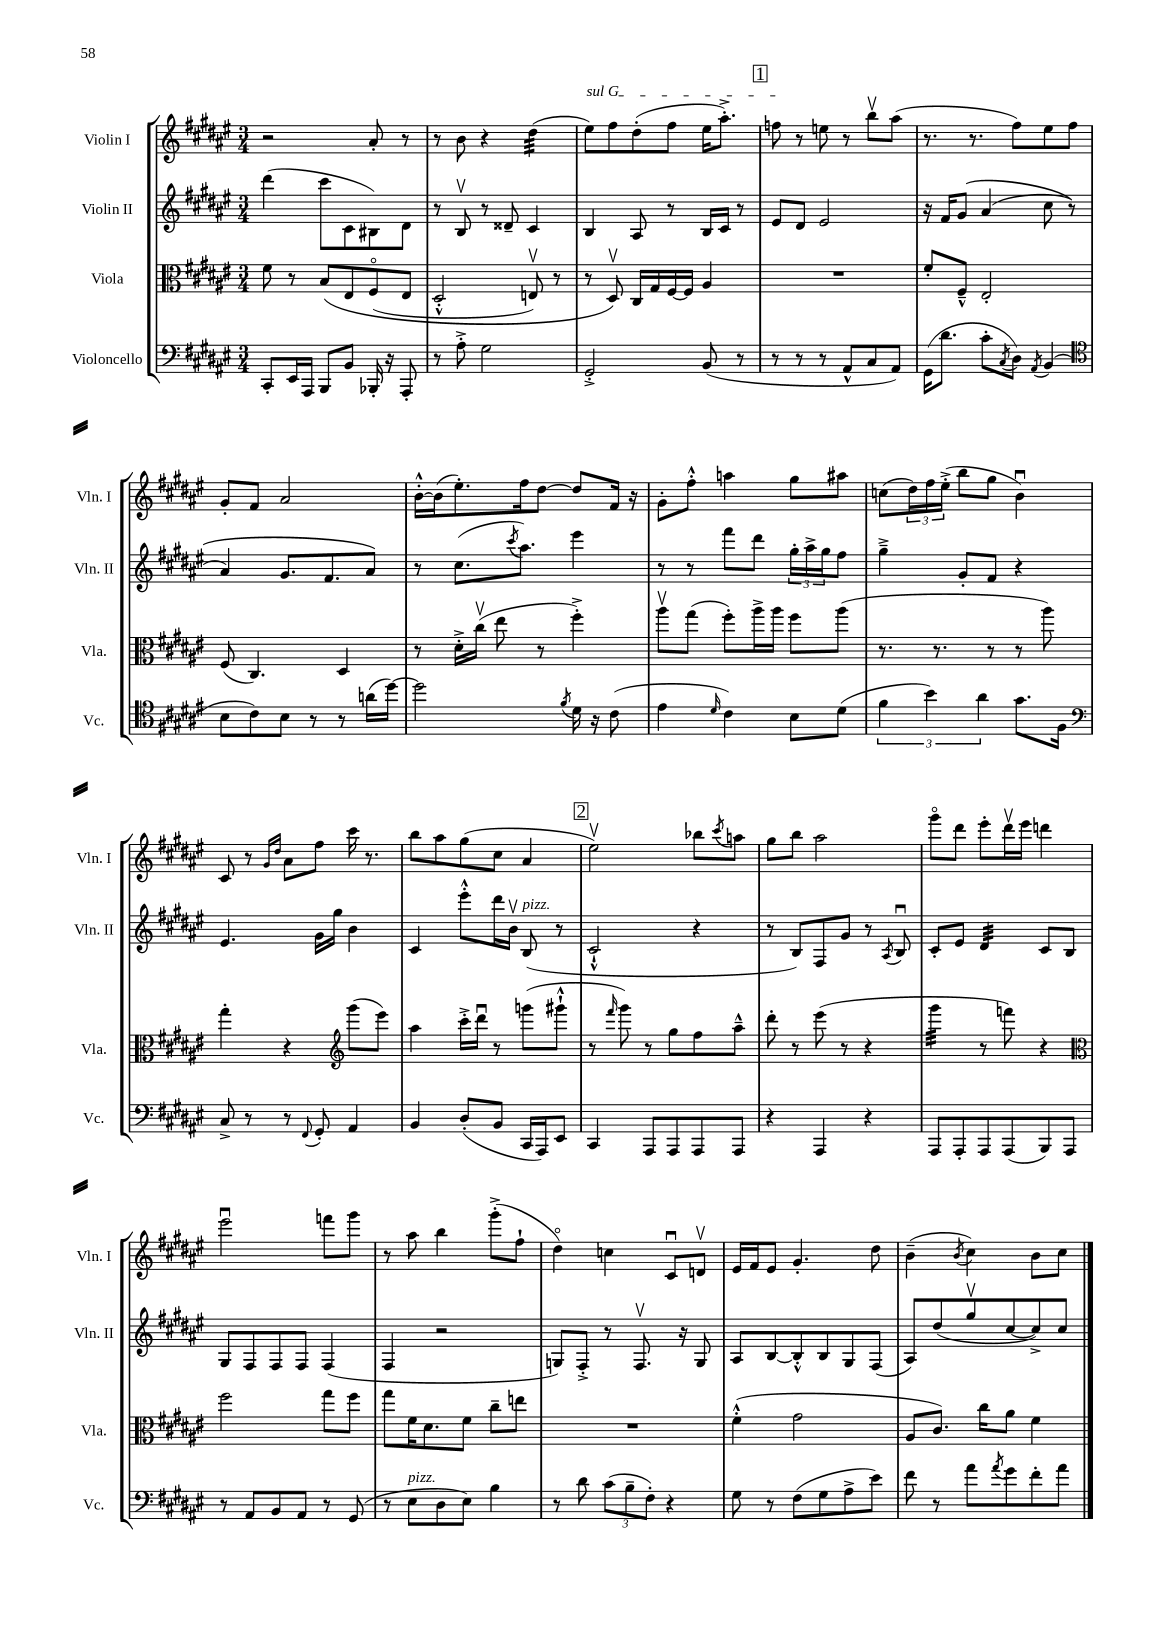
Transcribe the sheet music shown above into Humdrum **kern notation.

**kern	**kern	**kern	**kern
*staff4	*staff3	*staff2	*staff1
*clefF4	*clefC3	*clefG2	*clefG2
*k[f#c#g#d#a#e#]	*k[f#c#g#d#a#e#]	*k[f#c#g#d#a#e#]	*k[f#c#g#d#a#e#]
*M3/4	*M3/4	*M3/4	*M3/4
8CC#'	8f#	(4ddd#	2r
16EE#	8r	.	.
16AAA#	.	.	.
8BBB	&(8B	8ccc#	.
8BB	8E#	8c#	.
16BBB-'	(8F#o	8B#)	8a#'
16r	.	.	.
8AAA#'	8E#	8d#	8r
=	=	=	=
8r	2D#'^^	8r	8r
8A#'^	.	8Bv	8b
2G#	.	8r	4r
.	.	8d##~	.
.	8Ev)	4c#	(4dd#
.	8r	.	.
=	=	=	=
2GG#'^	8r	4B	8ee#)
.	8D#v&)	.	8ff#
.	16C#	8A#	(8dd#'
.	16G#	.	.
.	[16F#	8r	8ff#
.	16F#]	.	.
(8BB	4A#	16B	16ee#
.	.	16c#	8.aa#'^)
8r	.	8r	.
=	=	=	=
8r	2.r	8e#	8ff
8r	.	8d#	8r
8r	.	2e#	8ee
8AA#^^	.	.	8r
8C#	.	.	8bbv
8AA#)	.	.	(8aa#
=	=	=	=
(16GG#	8f#'	16r	8.r
8.d#	.	16f#	.
.	8F#~^^	&(8g#	.
.	.	.	8.r
8c#'	2E#'	(4a#	.
8qC#	.	.	.
8D#)	.	.	8ff#)
8qAA#	.	.	.
(4BB	.	8cc#	8ee#
.	.	8r	8ff#
=	=	=	=
*clefC4	*	*	*
8B	(8F#	4a#)	8g#'
8c#)	4.C#)	.	8f#
8B	.	8.g#	2a#
8r	.	.	.
.	.	8.f#	.
8r	4D#	.	.
(16a	.	8a#&)	.
[16dd#)	.	.	.
=	=	=	=
2dd#]	8r	8r	[16b'^^
.	.	.	(16b]
.	16d#'^	(8.cc#	8.ee#')
.	(16cc#v	.	.
.	8ee#	.	.
.	.	8qccc#	.
.	.	8.aa#)	16ff#
.	8r	.	[8dd#
8qf#	.	.	.
16d#	4ff#'^)	4eee#	8dd#]
16r	.	.	.
(8c#	.	.	16f#
.	.	.	16r
=	=	=	=
4e#	8aa#v	8r	8g#'
.	(8gg#	8r	8ff#'^^
16qqd#	.	.	.
4c#)	8ff#')	8fff#	4aa
.	16aa#^	8ddd#	.
.	16aa#	.	.
8B	8ff#	24gg#'	8gg#
.	.	24aa#^	.
.	.	24gg#	.
(8d#	(8aa#	8ff#	8aa#
=	=	=	=
6f#	8.r	4gg#~^	(8cc
.	.	.	24dd#)
6b)	.	.	24ff#
.	8.r	.	.
.	.	.	(24ee#'^
.	.	8g#'	8bb
6a#	.	.	.
.	8r	8f#	8gg#
8.g#	8r	4r	4bu)
.	8aa#)	.	.
16F#	.	.	.
=	=	=	=
*clefF4	*	*	*
8C#^	4gg#'	4.e#	8c#
8r	.	.	8r
.	.	.	16qqg#
.	.	.	16qqdd#
8r	4r	.	8a#
8qqFF#	.	.	.
8GG#'	.	16g#	8ff#
.	.	16gg#	.
*	*clefG2	*	*
4AA#	(8ggg#	4b	16ccc#
.	.	.	8.r
.	8eee#)	.	.
=	=	=	=
4BB	4aa#	4c#	8bb
.	.	.	8aa#
(8D#'	16ccc#'^	8eee#'^^	(8gg#
.	16ddd#u	.	.
8BB	8r	16ddd#	8cc#
.	.	16bv	.
16CC#	(8ggg	(8B	4a#
16AAA#)	.	.	.
8EE#	8ggg#`^^	8r	.
=	=	=	=
4CC#	8r	2c#`^^	2ee#v)
.	16qqfff#	.	.
.	8ggg#)	.	.
8AAA#	8r	.	.
8AAA#	8gg#	.	.
8AAA#	8ff#	4r	8bb-
.	.	.	8qccc#
8AAA#	8aa#~^^	.	8aa
=	=	=	=
4r	8ddd#'	8r	8gg#
.	8r	8B)	8bb
4AAA#	(8eee#	8F#	2aa#
.	8r	8g#	.
4r	4r	8r	.
.	.	8qA#	.
.	.	8Bu	.
=	=	=	=
8AAA#	4ggg#	8c#'	8ggg#o
8AAA#'	.	8e#	8ddd#
8AAA#	8r	4d#	8eee#'
(8AAA#	8fff)	.	16ddd#v
.	.	.	16eee#
8BBB)	4r	8c#	4ddd
8AAA#	.	8B	.
=	=	=	=
*	*clefC3	*	*
8r	2ff#	8G#	2eee#u
8AA#	.	8F#	.
8BB	.	8F#	.
8AA#	.	8F#	.
8r	8gg#	(4F#	8fff
(8GG#	8ff#	.	8ggg#
=	=	=	=
8r	8gg#	4F#	8r
8E#	16f#	.	8aa#
.	8.d#	.	.
8D#	.	2r	4bb
8E#)	8f#	.	.
4B	8cc#~	.	(8ggg#'^
.	8ee	.	8ff#`
=	=	=	=
8r	2.r	8G)	4dd#o)
8d#	.	8F#'^	.
(12c#	.	8r	4cc
12B~	.	.	.
.	.	8.F#v	.
12F#')	.	.	.
4r	.	.	8c#u
.	.	16r	.
.	.	8G	8dv
=	=	=	=
8G#	(4f#'^^	8A#	16e#
.	.	.	16f#
8r	.	[8B	8e#
(8F#	2g#	8B'^^]	4.g#'
8G#	.	8B	.
8A#^	.	8G#	.
8e#)	.	(8F#	8dd#
=	=	=	=
8f#	8A#	8A#)	(4b~
8r	8.c#)	(8dd#	.
.	.	.	8qb
8a#	.	8gg#v	4cc#)
.	16cc#	.	.
8qa#	.	.	.
8g#	8a#	[8cc#	.
8f#'	4f#	8cc#^])	8b
8a#	.	8cc#	8cc#
==	==	==	==
*-	*-	*-	*-
